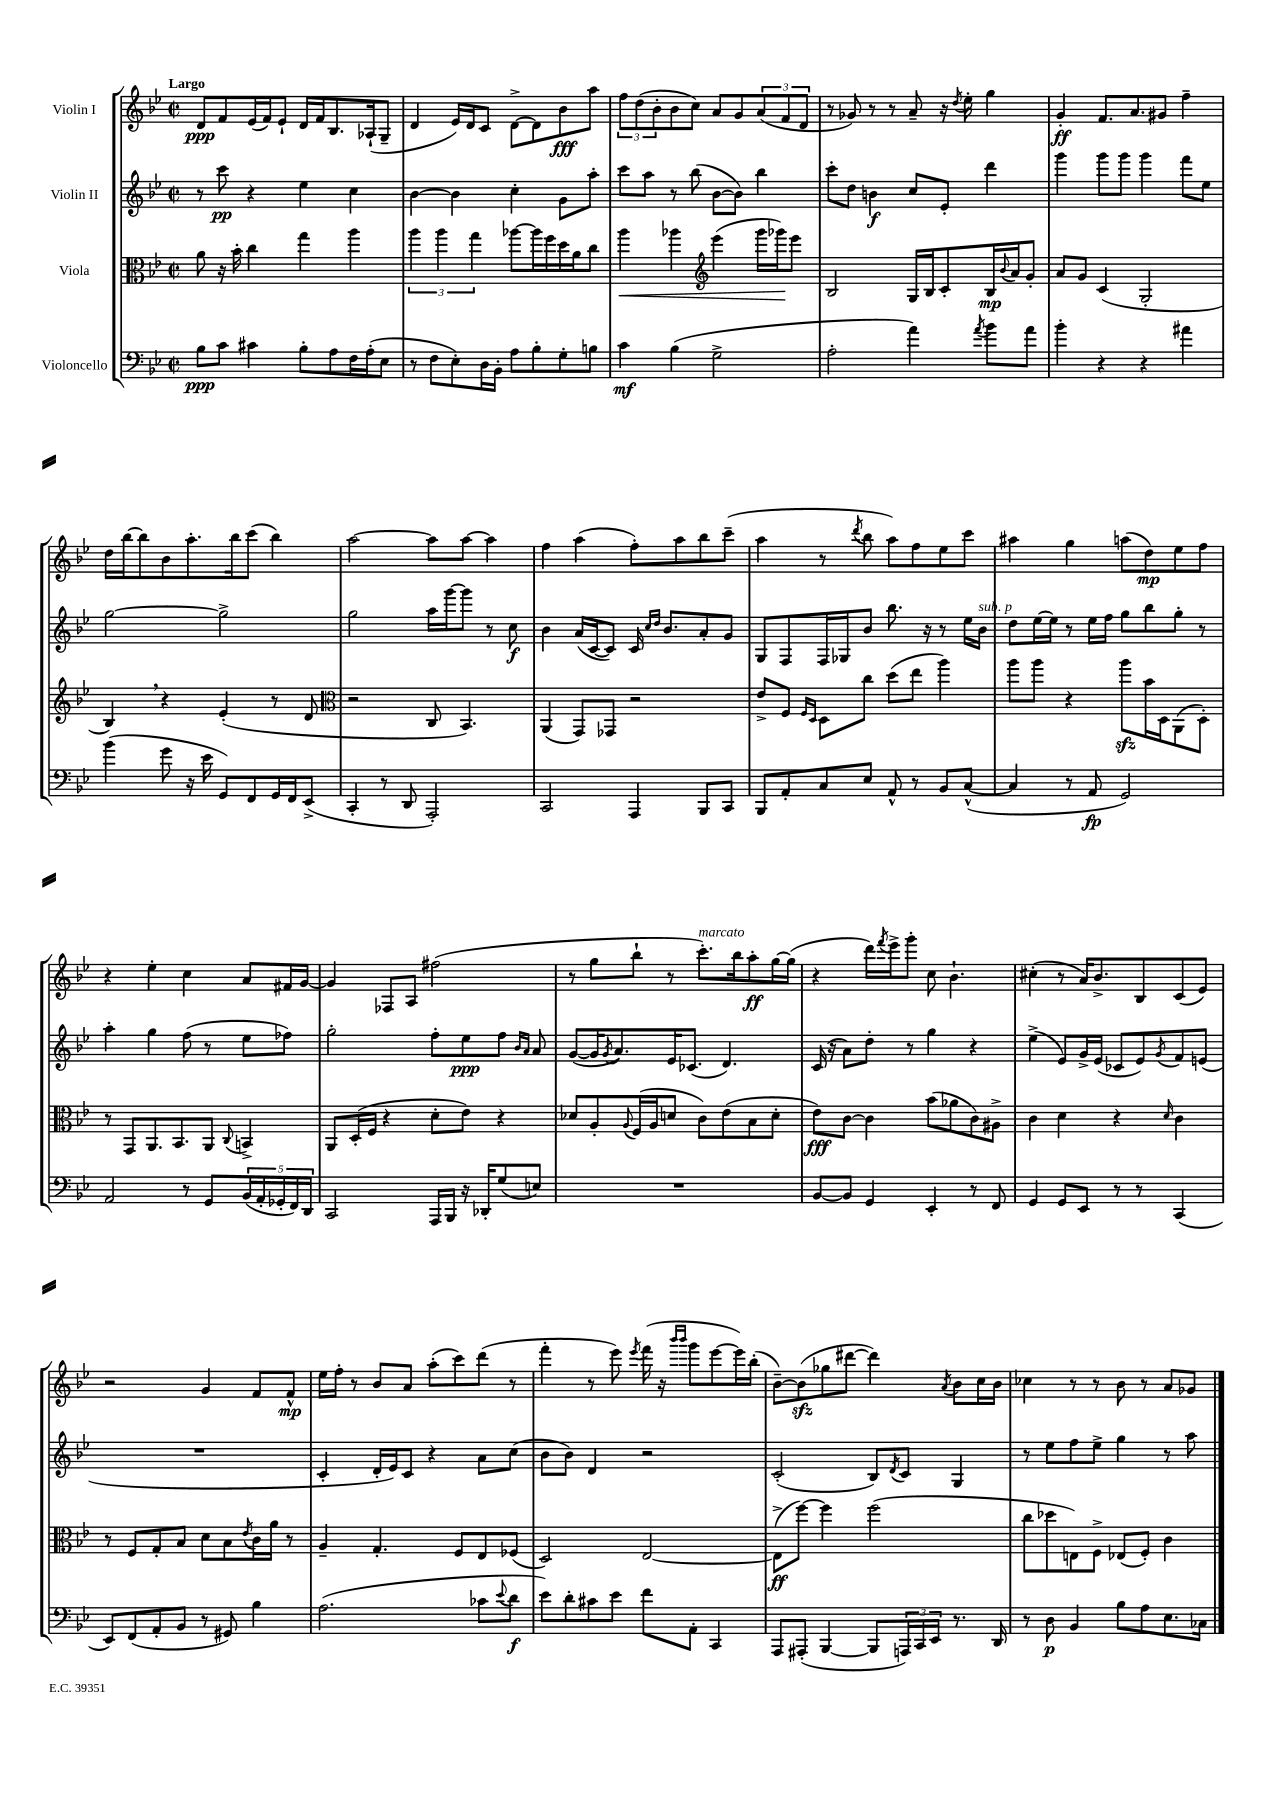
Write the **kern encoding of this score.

**kern	**dynam	**kern	**dynam	**kern	**dynam	**kern	**dynam
*part4	*part4	*part3	*part3	*part2	*part2	*part1	*part1
*staff4	*staff4	*staff3	*staff3	*staff2	*staff2	*staff1	*staff1
*I"Violoncello	*	*I"Viola	*	*I"Violin II	*	*I"Violin I	*
*clefF4	*	*clefC3	*	*clefG2	*	*clefG2	*
*k[b-e-]	*	*k[b-e-]	*	*k[b-e-]	*	*k[b-e-]	*
*M2/2	*	*M2/2	*	*M2/2	*	*M2/2	*
*met(c|)	*	*met(c|)	*	*met(c|)	*	*met(c|)	*
=1	=1	=1	=1	=1	=1	=1	=1
!	!	!	!	!	!	!LO:TX:a:B:t=Largo	!
8B-\L	ppp	8a\	.	8r	.	8d/L	ppp
8c\J	.	16r	.	8ccc\	pp	8f/	.
.	.	16b-'\	.	.	.	.	.
4c#X\	.	4cc\	.	4r	.	(16e-/L	.
.	.	.	.	.	.	16f/J)	.
.	.	.	.	.	.	8e-`/J	.
8B-'\L	.	4gg\	.	4ee-\	.	16d/LL	.
.	.	.	.	.	.	16f/J	.
8A\	.	.	.	.	.	8.B-/	.
16F\L	.	4aa\	.	4cc\	.	.	.
(16A'\J	.	.	.	.	.	(16A-X`/k	.
8E-\J	.	.	.	.	.	8G~/J	.
=2	=2	=2	=2	=2	=2	=2	=2
8r	.	6aa\	.	[4b-\	.	4d/	.
8F\L	.	.	.	.	.	.	.
.	.	6aa\	.	.	.	.	.
8E-'\)	.	.	.	4b-\]	.	16e-/LL)	.
.	.	.	.	.	.	16d/J	.
.	.	6gg\	.	.	.	.	.
16D\L	.	.	.	.	.	8c/J	.
16BB-'\JJ	.	.	.	.	.	.	.
8A\L	.	[8aa-X\L	.	4cc'\	.	[8d^\L	.
8B-'\	.	16aa-\L]	.	.	.	8d\]	.
.	.	16ff\	.	.	.	.	.
8G'\	.	16dd\	.	8g\L	.	8b-\	fff
.	.	16a\J	.	.	.	.	.
8Bn\J	.	8cc\J	.	8aa'\J	.	8aa\J	.
=3	=3	=3	=3	=3	=3	=3	=3
!	!	!	!LO:HP:b	!	!	!	!
4c\	mf	4aa\	<	8ccc\L	.	12ff\L	.
.	.	.	.	.	.	(12dd\	.
.	.	.	.	8aa\J	.	.	.
.	.	.	.	.	.	12b-'\	.
(4B-\	.	4aa-X\	.	8r	.	8b-\	.
.	.	.	.	(8bb-\	.	8cc\J)	.
*	*	*clefG2	*	*	*	*	*
2G^\	.	(4eee-\	.	[8b-\L	.	8a/L	.
.	.	.	.	8b-\J])	.	8g/	.
.	.	16ggg\LL	.	4bb-\	.	(12a/	.
.	.	16ggg-X\J)	.	.	.	.	.
.	.	.	.	.	.	12f/	.
.	.	8eee-\J	[	.	.	.	.
.	.	.	.	.	.	12d/J	.
=4	=4	=4	=4	=4	=4	=4	=4
2A'\	.	2B-/	.	8ccc'\L	.	8r	.
.	.	.	.	8dd\J	.	8g-X/)	.
.	.	.	.	4bn\	f	8r	.
.	.	.	.	.	.	8r	.
4a\)	.	16G/LL	.	8cc/L	.	8a~/	.
.	.	16B-/J	.	.	.	.	.
.	.	8c'/	.	8e-'/J	.	16r	.
.	.	.	.	.	.	8qdd/	.
.	.	.	.	.	.	16ee-'\	.
8qa/	.	.	.	.	.	.	.
8b-\L	.	16B-/L	mp	4ddd\	.	4gg\	.
.	.	8qqb-/	.	.	.	.	.
.	.	16a/J	.	.	.	.	.
8a\J	.	8g'/J	.	.	.	.	.
=5	=5	=5	=5	=5	=5	=5	=5
4b-'\	.	8a/L	.	4ggg\	.	4g'/	ff
.	.	8g/J	.	.	.	.	.
4r	.	(4c/	.	8ggg\L	.	8.f/L	.
.	.	.	.	8ggg\J	.	.	.
.	.	.	.	.	.	8.a/	.
4r	.	2G'/	.	4ggg\	.	.	.
.	.	.	.	.	.	8g#X/J	.
4a#X\	.	.	.	8fff\L	.	4ff~\	.
.	.	.	.	8ee-\J	.	.	.
!!LO:LB:g=z
=6	=6	=6	=6	=6	=6	=6	=6
(4b-\	.	4B-,/)	.	[2gg\	.	16dd\LL	.
.	.	.	.	.	.	[16bb-\J	.
.	.	.	.	.	.	8bb-\]	.
8g\	.	4r	.	.	.	8b-\	.
16r	.	.	.	.	.	8.aa'\	.
16e-\	.	.	.	.	.	.	.
8GG/L)	.	(4e-'/	.	2gg^\]	.	.	.
.	.	.	.	.	.	16bb-\k	.
8FF/	.	.	.	.	.	(8ccc\J	.
16GG/L	.	8r	.	.	.	4bb-\)	.
16FF/J	.	.	.	.	.	.	.
(8EE-^/J	.	8d/	.	.	.	.	.
=7	=7	=7	=7	=7	=7	=7	=7
*	*	*clefC3	*	*	*	*	*
4CC'/	.	2r	.	2gg\	.	[2aa\	.
8r	.	.	.	.	.	.	.
8DD/	.	.	.	.	.	.	.
2AAA'/)	.	8C/	.	16aa\LL	.	8aa\L]	.
.	.	.	.	[16ggg\J	.	.	.
.	.	4.BB-/)	.	8ggg\J]	.	[8aa\J	.
.	.	.	.	8r	.	4aa\]	.
.	.	.	.	8cc\	f	.	.
=8	=8	=8	=8	=8	=8	=8	=8
2CC/	.	(4AA/	.	4b-\	.	4ff\	.
.	.	8GG/L)	.	(16a/LL	.	(4aa\	.
.	.	.	.	[16c/J	.	.	.
.	.	8GG-X/J	.	8c/J])	.	.	.
4AAA/	.	2r	.	16c/	.	8ff'\L)	.
.	.	.	.	16qqcc/LL	.	.	.
.	.	.	.	16qqdd/JJ	.	.	.
.	.	.	.	8.b-/L	.	.	.
.	.	.	.	.	.	8aa\	.
8BBB-/L	.	.	.	8a'/	.	8bb-\	.
8CC/J	.	.	.	8g/J	.	(8ccc~\J	.
=9	=9	=9	=9	=9	=9	=9	=9
8BBB-/L	.	8e-^/L	.	8G/L	.	4aa\	.
8AA'/	.	8F/J	.	8F/	.	.	.
.	.	16qqF/LL	.	.	.	.	.
.	.	16qqD/JJ	.	.	.	.	.
8C/	.	8D\L	.	16F/L	.	8r	.
.	.	.	.	16G-X/J	.	.	.
.	.	.	.	.	.	8qddd/	.
8E-/J	.	8cc\J	.	8b-/J	.	8bb-\	.
8AA^^/	.	(8dd\L	.	8.bb-\	.	8aa\L)	.
8r	.	8ee-\J	.	.	.	8ff\	.
.	.	.	.	16r	.	.	.
8BB-/L	.	4aa\)	.	8r	.	8ee-\	.
([8C^^/J	.	.	.	16ee-\LL	.	8ccc\J	.
!	!	!	!	!LO:TX:a:i:t=sub. p	!	!	!
.	.	.	.	16b-\JJ	.	.	.
=10	=10	=10	=10	=10	=10	=10	=10
4C/]	.	8aa\L	.	8dd\L	.	4aa#X\	.
.	.	8aa\J	.	[16ee-\L	.	.	.
.	.	.	.	16ee-\JJ]	.	.	.
8r	.	4r	.	8r	.	4gg\	.
8AA/	fp	.	.	16ee-\LL	.	.	.
.	.	.	.	16ff\JJ	.	.	.
2GG/)	.	8aazz\L	.	8gg\L	.	(8aan\L	.
.	.	16b-\L	.	8bb-\	.	8dd\)	mp
.	.	16D\J	.	.	.	.	.
.	.	(8AA\	.	8gg'\J	.	8ee-\	.
.	.	8D'\J)	.	8r	.	8ff\J	.
!!LO:LB:g=z
=11	=11	=11	=11	=11	=11	=11	=11
2AA/	.	8r	.	4aa'\	.	4r	.
.	.	8GG/L	.	.	.	.	.
.	.	8.AA/	.	4gg\	.	4ee-'\	.
.	.	8.BB-/	.	.	.	.	.
8r	.	.	.	(8ff\	.	4cc\	.
8GG/L	.	8AA/J	.	8r	.	.	.
.	.	8qqC/	.	.	.	.	.
(20BB-/L	.	4BBn^/	.	8ee-\L	.	8a/L	.
20AA'/	.	.	.	.	.	.	.
20GG-X'/	.	.	.	.	.	.	.
.	.	.	.	8ff-X\J)	.	16f#X/L	.
20FF/)	.	.	.	.	.	.	.
.	.	.	.	.	.	[16g/JJ	.
20DD/JJ	.	.	.	.	.	.	.
=12	=12	=12	=12	=12	=12	=12	=12
2CC/	.	8AA/L	.	2gg'\	.	4g/]	.
.	.	(16D'/L	.	.	.	.	.
.	.	16F/JJ	.	.	.	.	.
.	.	4r	.	.	.	8F-X/L	.
.	.	.	.	.	.	8A/J	.
16AAA/LL	.	8d'\L	.	8ff'\L	.	(2ff#X\	.
16BBB-/JJ	.	.	.	.	.	.	.
16r	.	8e-\J)	.	8ee-\	ppp	.	.
16DD-X'/KL	.	.	.	.	.	.	.
(8G/	.	4r	.	8ff\J	.	.	.
.	.	.	.	16qqb-/LL	.	.	.
.	.	.	.	16qqa/JJ	.	.	.
8En/J)	.	.	.	8a/	.	.	.
=13	=13	=13	=13	=13	=13	=13	=13
1r	.	8d-X/L	.	([8g/L	.	8r	.
.	.	8A'/	.	16g/K]	.	8gg\L	.
.	.	.	.	8qg/	.	.	.
.	.	.	.	8.a/)	.	.	.
.	.	8qqA/	.	.	.	.	.
.	.	(16F/L	.	.	.	8bb-`\J	.
.	.	16A/J	.	.	.	.	.
.	.	8dn/J	.	16e-/K	.	8r	.
.	.	.	.	(8.c-X/J	.	.	.
!	!	!	!	!	!	!LO:TX:a:i:t=marcato	!
.	.	8c\L)	.	.	.	8.ccc'\L)	.
.	.	(8e-\	.	4.d/)	.	.	.
.	.	.	.	.	.	16bb-\k	.
.	.	8B-\	.	.	.	8aa'\	ff
.	.	8d'\J	.	.	.	[16gg\L	.
.	.	.	.	.	.	(16gg\JJ]	.
=14	=14	=14	=14	=14	=14	=14	=14
[8BB-/L	.	8e-\L)	fff	(16c/	.	4r	.
.	.	.	.	16r	.	.	.
8BB-/J]	.	[8c\J	.	8a\L)	.	.	.
4GG/	.	4c\]	.	8dd'\J	.	16ddd\LL)	.
.	.	.	.	.	.	8qfff/	.
.	.	.	.	.	.	16eee-^\J	.
.	.	.	.	8r	.	8ggg'\J	.
4EE-'/	.	(8b-\L	.	4gg\	.	8cc\	.
.	.	8a-X\	.	.	.	4.b-`\	.
8r	.	8c\)	.	4r	.	.	.
8FF/	.	8A#X^\J	.	.	.	.	.
=15	=15	=15	=15	=15	=15	=15	=15
4GG/	.	4c\	.	(4ee-^\	.	(4cc#X'\	.
8GG/L	.	4d\	.	8e-/L)	.	8r	.
8EE-/J	.	.	.	16g^/L	.	16a/KL)	.
.	.	.	.	(16e-/JJ	.	8.b-^/	.
8r	.	4r	.	8c-X/L	.	.	.
8r	.	.	.	8e-/)	.	8B-/	.
.	.	16qqd/	.	8qg/	.	.	.
(4CC/	.	4c\	.	8f/	.	(8c/	.
.	.	.	.	(8en/J	.	8e-/J)	.
!!LO:LB:g=z
=16	=16	=16	=16	=16	=16	=16	=16
8EE-/L)	.	8r	.	1r	.	2r	.
(8FF/	.	8F/L	.	.	.	.	.
8AA'/	.	8G'/	.	.	.	.	.
8BB-/J	.	8B-/J	.	.	.	.	.
8r	.	8d\L	.	.	.	4g/	.
8GG#X/)	.	8B-\	.	.	.	.	.
.	.	8qe-/	.	.	.	.	.
4B-\	.	16c\L	.	.	.	8f/L	.
.	.	16a\JJ	.	.	.	.	.
.	.	8r	.	.	.	8f^^/J	mp
=17	=17	=17	=17	=17	=17	=17	=17
(2.A\	.	4A~/	.	4c'/	.	16ee-\LL	.
.	.	.	.	.	.	16ff'\JJ	.
.	.	.	.	.	.	8r	.
.	.	4.G'/	.	16d'/LL	.	8b-/L	.
.	.	.	.	16e-/J)	.	.	.
.	.	.	.	8c/J	.	8a/J	.
.	.	.	.	4r	.	(8aa'\L	.
.	.	8F/L	.	.	.	8ccc\)	.
8c-X\L	.	8E-/	.	8a\L	.	(8ddd\J	.
8qqe-/	.	.	.	.	.	.	.
8d\J	f	(8F-X/J	.	(8cc\J	.	8r	.
=18	=18	=18	=18	=18	=18	=18	=18
8e-\L)	.	2D/)	.	8b-\L	.	4fff'\	.
8d'\	.	.	.	8b-\J)	.	.	.
8c#X\	.	.	.	4d/	.	8r	.
8e-\J	.	.	.	.	.	8eee-\)	.
.	.	.	.	.	.	8qeee-/	.
8f\L	.	[2E-/	.	2r	.	(16fff\	.
.	.	.	.	.	.	16r	.
.	.	.	.	.	.	16qqbbb-/LL	.
.	.	.	.	.	.	16qqbbb-/JJ	.
8AA'\J	.	.	.	.	.	8ggg\L	.
4CC/	.	.	.	.	.	[8eee-\	.
.	.	.	.	.	.	16eee-\L])	.
.	.	.	.	.	.	(16bb-'\JJ	.
=19	=19	=19	=19	=19	=19	=19	=19
8AAA/L	.	(8E-^\L]	ff	(2c'/	.	[8b-~\L)	.
(8AAA#X'/J	.	[8ff\J)	.	.	.	(8b-zz\]	.
[4BBB-/	.	4ff\]	.	.	.	8gg-X\	.
.	.	.	.	.	.	[8ddd#X\J	.
8BBB-/L]	.	(2ff\	.	8B-/L)	.	4ddd#\])	.
.	.	.	.	8qd/	.	.	.
24AAAn/L)	.	.	.	8c/J	.	.	.
24CC/	.	.	.	.	.	.	.
24EE-/JJ	.	.	.	.	.	.	.
.	.	.	.	.	.	8qa/	.
8.r	.	.	.	4G/	.	8b-\L	.
.	.	.	.	.	.	16cc\L	.
16DD/	.	.	.	.	.	16b-\JJ	.
=20	=20	=20	=20	=20	=20	=20	=20
8r	.	8cc\L	.	8r	.	4cc-X\	.
8D\	p	8dd-X\	.	8ee-\L	.	.	.
4BB-/	.	8En\)	.	8ff\	.	8r	.
.	.	8F^\J	.	8ee-^\J	.	8r	.
8B-\L	.	(8E-X/L	.	4gg\	.	8b-\	.
8A\	.	8F'/J)	.	.	.	8r	.
8.E-\	.	4c\	.	8r	.	8a/L	.
.	.	.	.	8aa\	.	8g-X/J	.
16C-X\Jk	.	.	.	.	.	.	.
==	==	==	==	==	==	==	==
*-	*-	*-	*-	*-	*-	*-	*-
